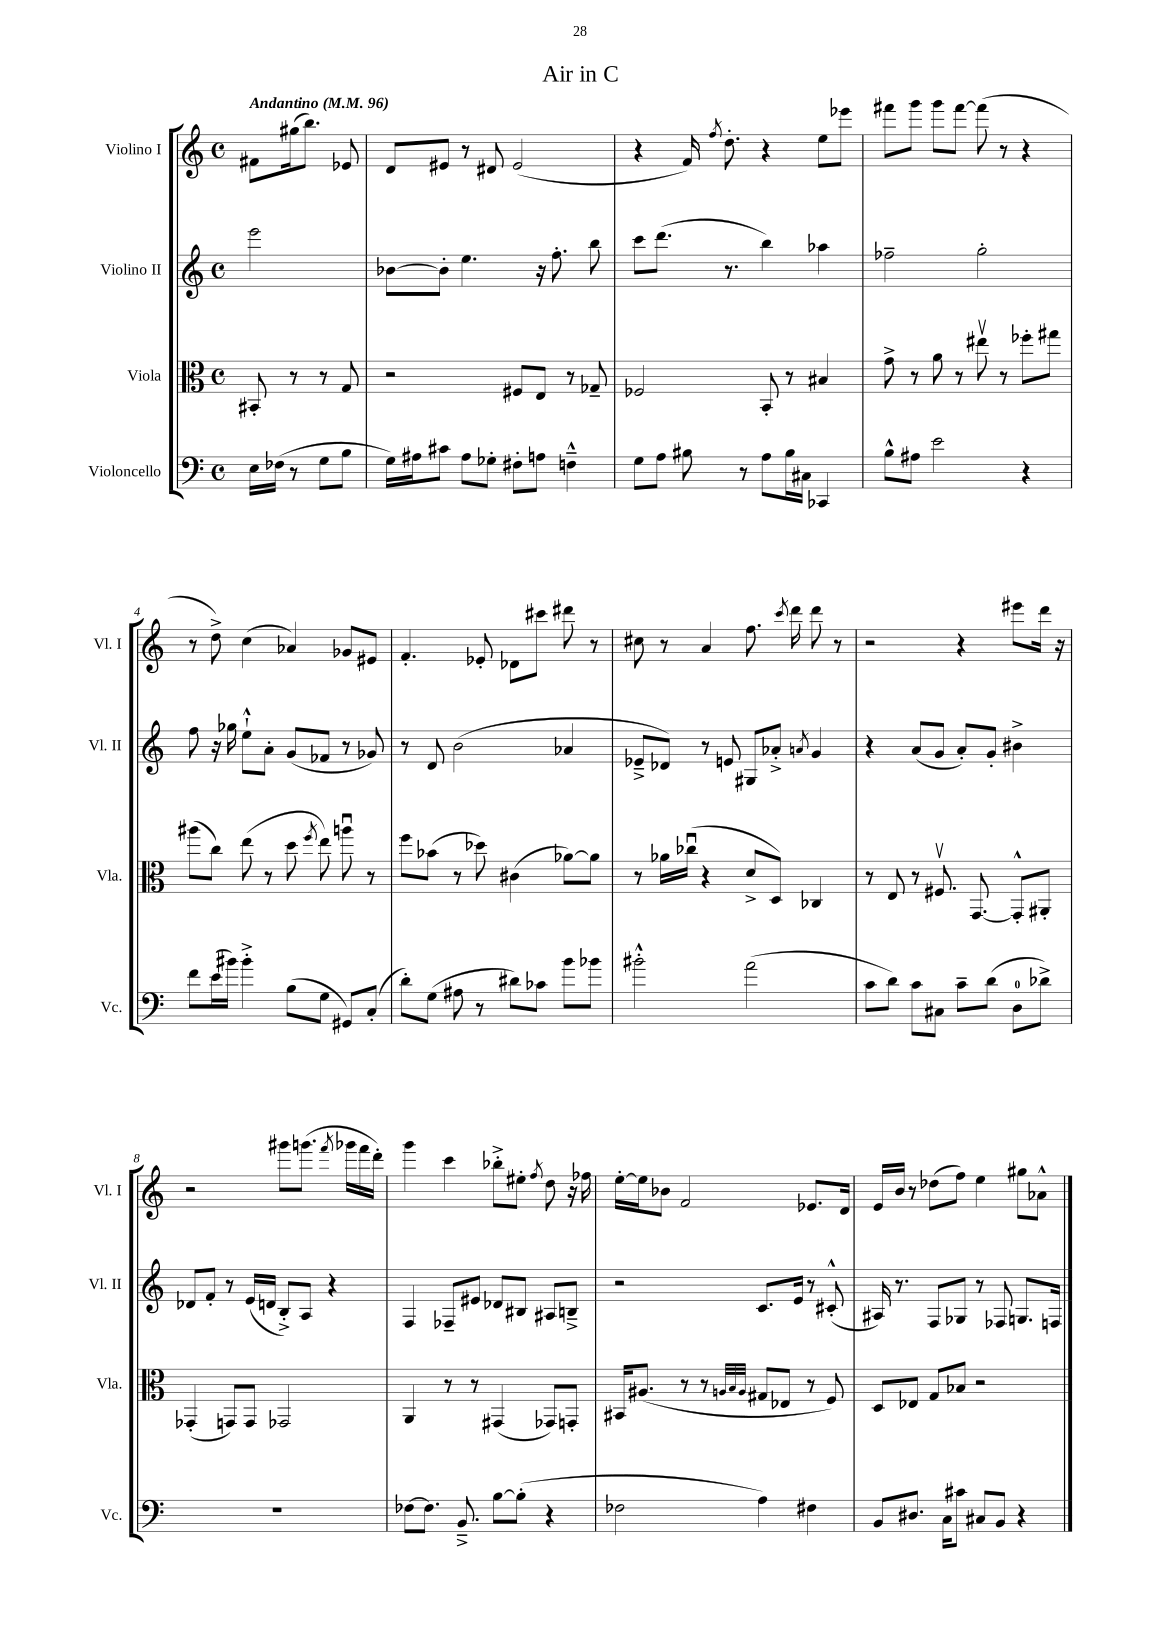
\header { title = "Air in C" }
<<
\new StaffGroup <<
\new Staff = "s0" \with { instrumentName = "Violino I" shortInstrumentName = "Vl. I" } {
    \clef treble \key c \major \defaultTimeSignature \time 4/4 \partial 2 \tempo "Andantino" 4 = 96
    \autoBeamOff fis'8[ gis''16( b''8.]) ees'8 |
    d'8[ eis'8] r8 dis'8 eis'2( |
    r4 f'16) \acciaccatura { f''8 } d''8.-. r4 e''8[ ees'''8] |
    fis'''8[ g'''8] g'''8[ fis'''8]~ fis'''8( r8 r4 |
    r8 d''8->) c''4( aes'4) ges'8[ eis'8] |
    f'4.-. ees'8-. des'8[ cis'''8] dis'''8 r8 |
    cis''8 r8 a'4 f''8. \acciaccatura { c'''8 } d'''16 d'''8 r8 |
    r2 r4 eis'''8[ d'''16] r16 |
    r2 gis'''8[ g'''8.]( \acciaccatura { f'''8 } ges'''16[ f'''16 d'''16]-.) |
    g'''4 c'''4 bes''8[-.-> eis''8]-. \acciaccatura { f''8 } d''8 r16 fes''16 |
    e''16[~-. e''16 bes'8] f'2 ees'8.[ d'16] |
    e'16[ b'16] r8 des''8[( f''8]) e''4 gis''8[ aes'8]-^ \bar "|." |
}
\new Staff = "s1" \with { instrumentName = "Violino II" shortInstrumentName = "Vl. II" } {
    \clef treble \key c \major \defaultTimeSignature \time 4/4 \partial 2
    \autoBeamOff e'''2 |
    bes'8[~ bes'8]-. e''4. r16 f''8.-. b''8 |
    c'''8[ d'''8.]( r8. b''4) aes''4 |
    fes''2-- g''2-. |
    f''8 r16 ges''16 e''8[-!-^ a'8]-. g'8[( fes'8] r8 ges'8) |
    r8 d'8 b'2( aes'4 |
    ees'8[---> des'8]) r8 e'8 gis8[ aes'8]-.-> \acciaccatura { a'8 } g'4 |
    r4 a'8[( g'8] a'8[-.) g'8]-. bis'4-> |
    des'8[ f'8]-. r8 e'16[( d'16] b8[-.->) a8] r4 |
    f4 fes8[-- eis'8] des'8[ bis8] ais8[ b8]---> |
    r2 c'8.[ e'16] r8 cis'8-.-^( |
    ais16) r8. f8[ ges8] r8 fes8 g8.[ f16] \bar "|." |
}
\new Staff = "s2" \with { instrumentName = "Viola" shortInstrumentName = "Vla." } {
    \clef alto \key c \major \defaultTimeSignature \time 4/4 \partial 2
    \autoBeamOff bis,8-. r8 r8 g8 |
    r2 fis8[ e8] r8 ges8-- |
    fes2 b,8-. r8 bis4 |
    g'8-> r8 a'8 r8 eis''8\upbow r8 fes''8[-. gis''8] |
    ais''8[( c''8]) e''8( r8 d''8 \acciaccatura { f''8 } e''8) a''8\downbow r8 |
    f''8[ bes'8]( r8 des''8) cis'4( aes'8[~) aes'8] |
    r8 aes'16[ ces''16]\downbow( r4 d'8[-> d8]) ces4 |
    r8 e8 r8 fis8.\upbow g,8.~ g,8[-.-^ ais,8]-. |
    ges,4-.( g,8[) g,8] ges,2 |
    a,4 r8 r8 gis,4( ges,8[) g,8]-. |
    bis,16[ ais8.]( r8 r8 \grace { a32[ b32 a32] } gis8[ ees8] r8 f8) |
    d8[ ees8] g8[ bes8] r2 \bar "|." |
}
\new Staff = "s3" \with { instrumentName = "Violoncello" shortInstrumentName = "Vc." } {
    \clef bass \key c \major \defaultTimeSignature \time 4/4 \partial 2
    \autoBeamOff e16[ fes16]( r8 g8[ b8] |
    g16[) ais16 cis'8] ais8[ ges8]-. fis8[-. a8] f4---^ |
    g8[ a8] bis8 r8 a8[ bis16 cis16] ces,4 |
    b8[-^ ais8] e'2 r4 |
    f'8[ e'16( bis'16]) bis'4-.-> b8[( g8] gis,8[) c8]-.( |
    d'8[-.) g8]( ais8 r8 dis'8[) ces'8] b'8[ bes'8] |
    bis'2-.-^ a'2( |
    c'8[ d'8]) c'8[ cis8] c'8[-- d'8]( d8[-0 des'8]->) |
    R1 |
    fes8[~ fes8.] b,8.---> b8[~ b8]-.( r4 |
    fes2 a4) fis4 |
    b,8[ dis8.] c16[ cis'8] cis8[ b,8] r4 \bar "|." |
}
>>
>>
